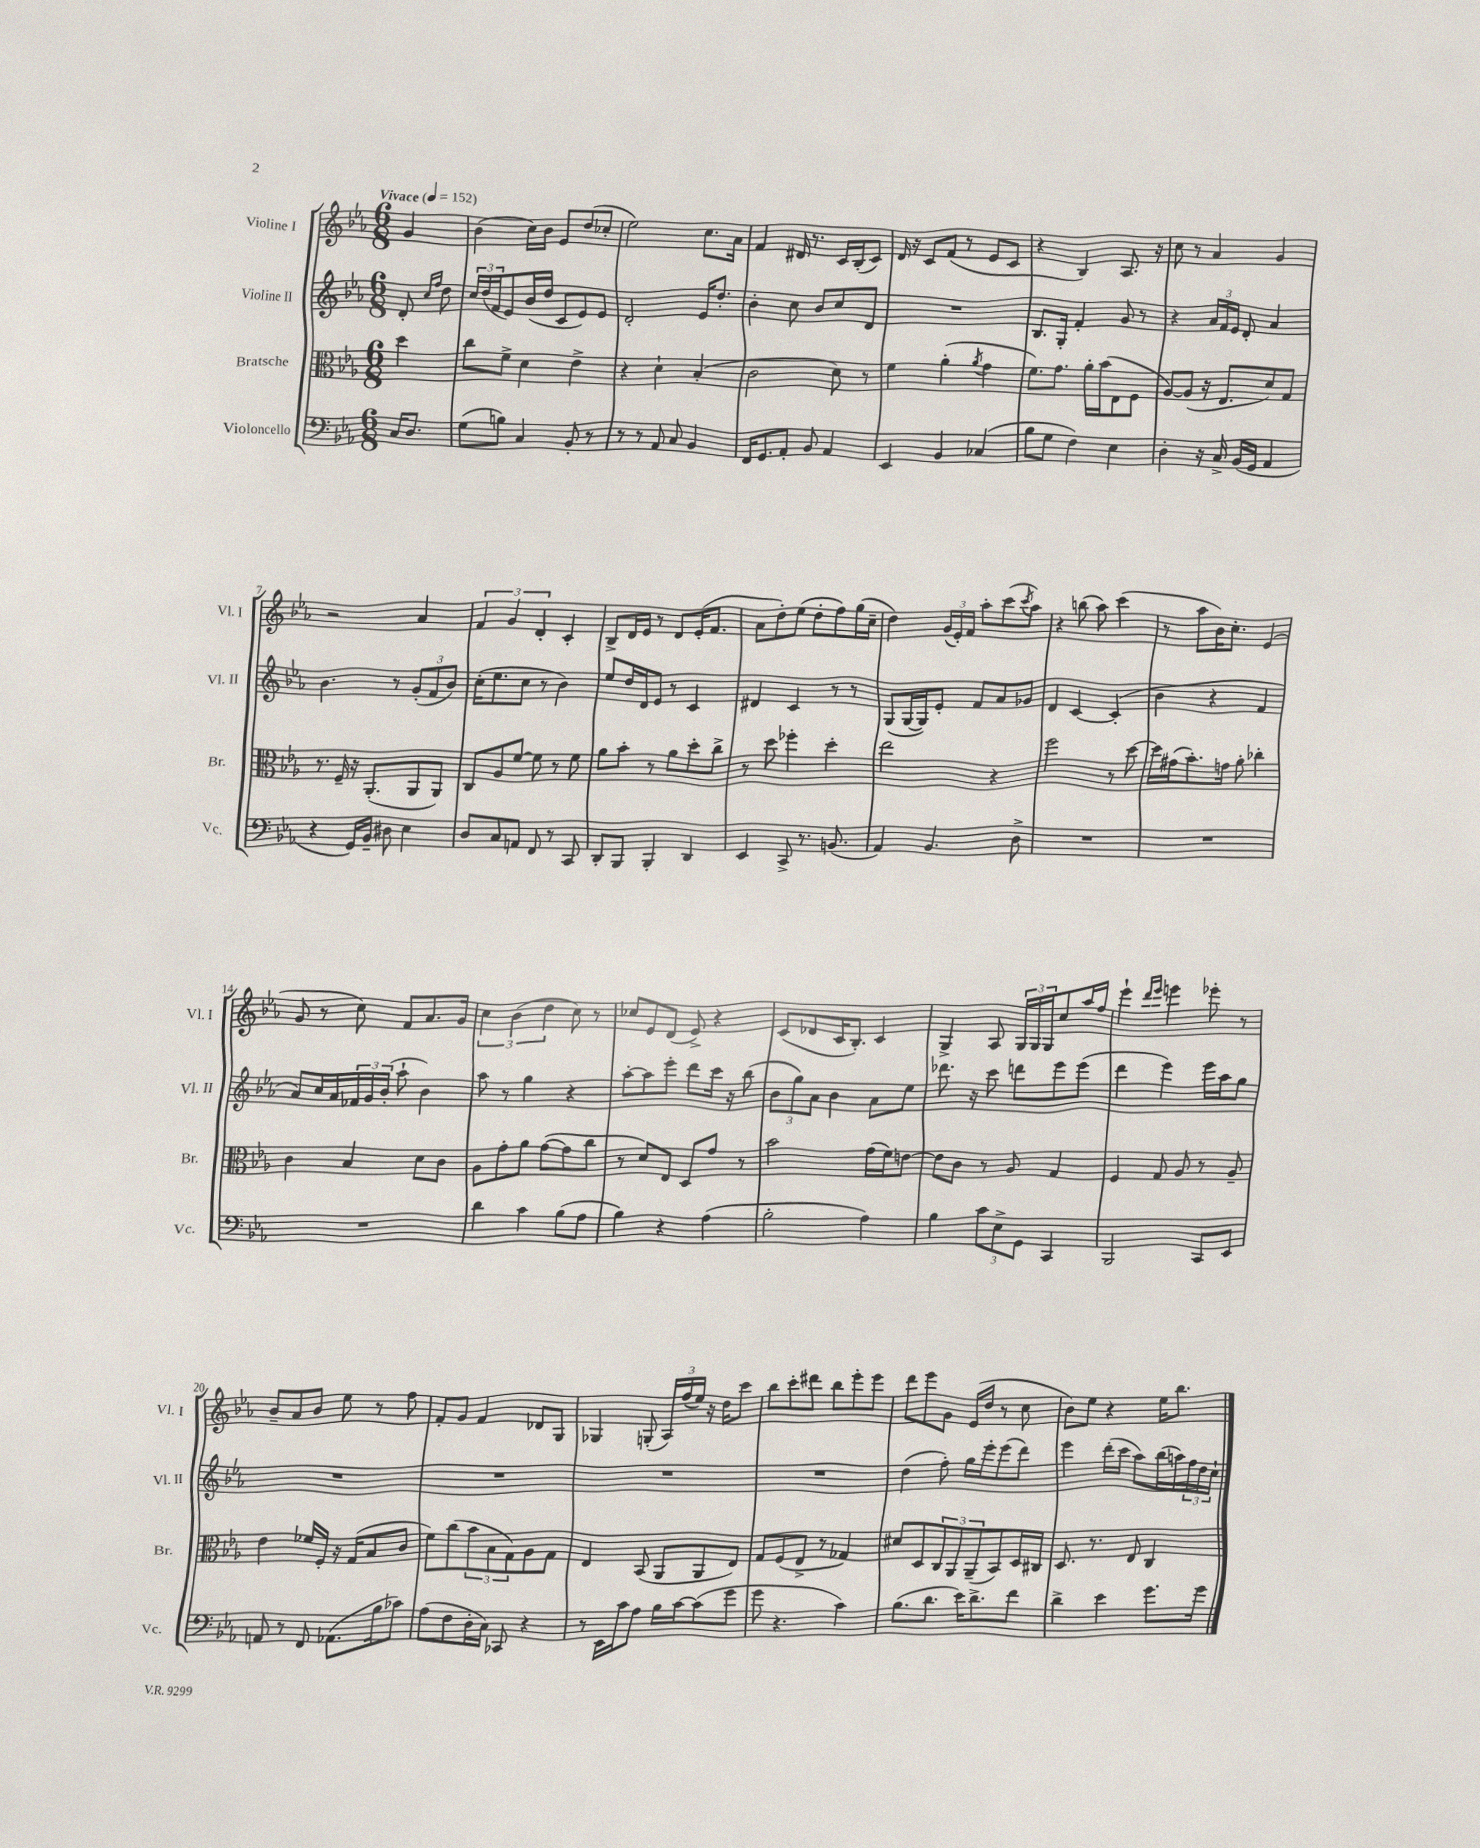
<<
\new StaffGroup <<
\new Staff = "s0" \with { instrumentName = "Violine I" shortInstrumentName = "Vl. I" } {
    \clef treble \key ees \major \numericTimeSignature \time 6/8 \partial 4 \tempo "Vivace" 4 = 152
    g'4 |
    bes'4( c''16) bes'16 ees'8 d''8( ces''8-. |
    ees''2) c''8. aes'16 |
    f'4 dis'16 r8. c'16 bes16-.( c'8) |
    d'16 r16 c'8 f'8( r8 ees'8 c'8 |
    r4 bes4) aes8. r16 |
    c''8 r8 aes'4 g'4 |
    r2 aes'4 |
    \tuplet 3/2 { f'4 g'4 d'4-. } c'4-. |
    bes8-> d'16 ees'16 r8 d'8 ees'16-.( f'8. |
    aes'8 d''8-.) ees''8( d''8-. f''8) g''16( c''16-- |
    d''4) \tuplet 3/2 { g'16( ees'16-.) f'16 } aes''8-. c'''8( \acciaccatura { c'''8 } aes''8) |
    r4 b''8( aes''8) c'''4( |
    r8 aes''8 bes'16) c''8.-. ees'4( |
    g'8 r8 c''8) f'8 aes'8. g'16 |
    \tuplet 3/2 { c''4 bes'4( d''4 } c''8) r8 |
    ces''8 ees'8 d'8( ees'8->) r4 |
    c'8( des'8 c'16 bes8.-.) c'4 |
    g4-> aes8 \tuplet 3/2 { g16 g16 g16 } c''8 aes''16 f''16 |
    ees'''4-! \grace { d'''16 ees'''16 } e'''4 ees'''8-. r8 |
    bes'8-- aes'8 bes'8 ees''8 r8 f''8 |
    f'8-. g'8 f'4 des'8 g8 |
    ges4 g8-.( \tuplet 3/2 { aes16) f''16( ees''16) } r16 d''16 c'''8 |
    bes''8 c'''8-. dis'''8 bes''8 ees'''8-. ees'''8 |
    d'''8 ees'''8 g'8 ees'16( d''16 r8 c''8 |
    bes'8) ees''8 r4 ees''16 bes''8. \bar "|." |
}
\new Staff = "s1" \with { instrumentName = "Violine II" shortInstrumentName = "Vl. II" } {
    \clef treble \key ees \major \numericTimeSignature \time 6/8 \partial 4
    d'8-. \grace { c''16 f''16 } d''8 |
    \tuplet 3/2 { c''16 d''16( f'16 } ees'8) bes'16( d''16 c'8 ees'8) ees'8 |
    d'2-. ees'16 d''8.-. |
    bes'4-. c''8 bes'8 c''8 d'8 |
    R2. |
    bes8. g16-. f'4-. g'8 r8 |
    r4 \tuplet 3/2 { aes'16 f'16 ees'16 } d'8-. aes'4 |
    bes'4. r8 \tuplet 3/2 { g'8-.( f'8 bes'8) } |
    c''16-.( ees''8. c''8 r8 bes'4) |
    ees''8 d''16 d'16 ees'8 r8 c'4 |
    dis'4 c'4 r8 r8 |
    g8( g16~ g16) ees'8-. f'8 aes'8 ges'8 |
    d'4 c'4~ c'4-.( |
    bes'4 r4 f'4 |
    aes'8) c''16 aes'16 \tuplet 3/2 { fes'16 g'16 bes'16-.( } aes''8-! bes'4) |
    aes''8 r8 g''4 r4 |
    aes''8~-. aes''8 ees'''8-. d'''8 c'''16 r16 bes''8( |
    \tuplet 3/2 { bes'8 g''8) aes'8 } bes'4 aes'8 ees''8 |
    des'''8. r16 c'''8 d'''8 ees'''8 ees'''8( |
    d'''4 ees'''4) ees'''16 aes''16 g''8 |
    R2. |
    R2. |
    R2. |
    R2. |
    d''4( f''8-.) g''16 ees'''16-. ees'''8( d'''8) |
    ees'''4 d'''16-.( c'''16 aes''8) bes''16( a''16) \tuplet 3/2 { f''16 d''16 c''16-! } \bar "|." |
}
\new Staff = "s2" \with { instrumentName = "Bratsche" shortInstrumentName = "Br." } {
    \clef alto \key ees \major \numericTimeSignature \time 6/8 \partial 4
    d''4 |
    c''8 f'8-> d'4 ees'4-> |
    r4 d'4-! bes4-.( |
    c'2 d'8) r8 |
    f'4 aes'4-.( \acciaccatura { aes'8 } g'4 |
    f'8.) g'8. aes'16-. bes'16( ees8 f8 |
    aes8~) aes8( r16 ees8. d'8) g8 |
    r8. f16-- r16 aes,8.-.( aes,8 aes,8) |
    c8 aes8 f'8~ f'8 r8 f'8 |
    aes'8 bes'8-. r8 aes'8 d''8-. c''8-> |
    r8 d''8 fes''4-. d''4-. |
    ees''2 r4 |
    f''2 r8 d''8~ |
    d''16 gis'16( bes'8.-.) g'16 aes'8-. ces''4-. |
    c'4 bes4 d'8 c'8 |
    aes8 g'8-. aes'8 g'8~( g'8 c''8 |
    r8 d'8) ees8 d8 g'8 r8 |
    bes'2 g'16( f'16) e'8~ |
    e'8 c'8 r8 aes8 g4 |
    f4 g8 aes8 r8 aes8-- |
    ees'4 fes'16 f16-. r16 g16( bes8 c'8 |
    f'8) c''8( \tuplet 3/2 { bes'8 bes8 g8) } aes8 g8 |
    ees4 bes,8( aes,8 aes,8 ees8) |
    g8 f8( ees8-> r8 ges4) |
    dis'8 d8 \tuplet 3/2 { c8 aes,8 aes,8--( } bes,8) d16 cis16 |
    d8. r8. ees8 c4 \bar "|." |
}
\new Staff = "s3" \with { instrumentName = "Violoncello" shortInstrumentName = "Vc." } {
    \clef bass \key ees \major \numericTimeSignature \time 6/8 \partial 4
    c16 d8. |
    g8( b8) c4 bes,8-. r8 |
    r8 r8 aes,8 c8 bes,4 |
    f,16 g,8. aes,8-. bes,8 aes,4 |
    ees,4 bes,4 ces4( |
    bes8 g8 f4) ees4 |
    d4-. r16 c16-> bes,16( g,16 aes,4 |
    r4 g,16) bes,16-- dis8 ees4 |
    d8 c8 a,8 f,8 r8 c,8 |
    d,8-. bes,,8 bes,,4-. d,4 |
    ees,4 c,8-> r8. b,8.( |
    aes,4) bes,4. d8-> |
    R2. |
    R2. |
    R2. |
    d'4 c'4 bes8( aes8 |
    bes4) r4 aes4( |
    bes2-. aes4) |
    bes4 \tuplet 3/2 { c'8 ees8-> g,8 } c,4 |
    bes,,2 c,8 ees,8 |
    a,8 r8 f,8 aes,8.( bes16 ces'8) |
    aes8( f8 d16-. c16) ces,8 r4 |
    r8 ees,16 c'16 aes8 bes16 c'16~ c'8( g'8 |
    g'8 r4. c'4) |
    bes8.( d'8. ees'16) d'8.-> f'8 |
    d'4-> ees'4 g'8. g'16 \bar "|." |
}
>>
>>
